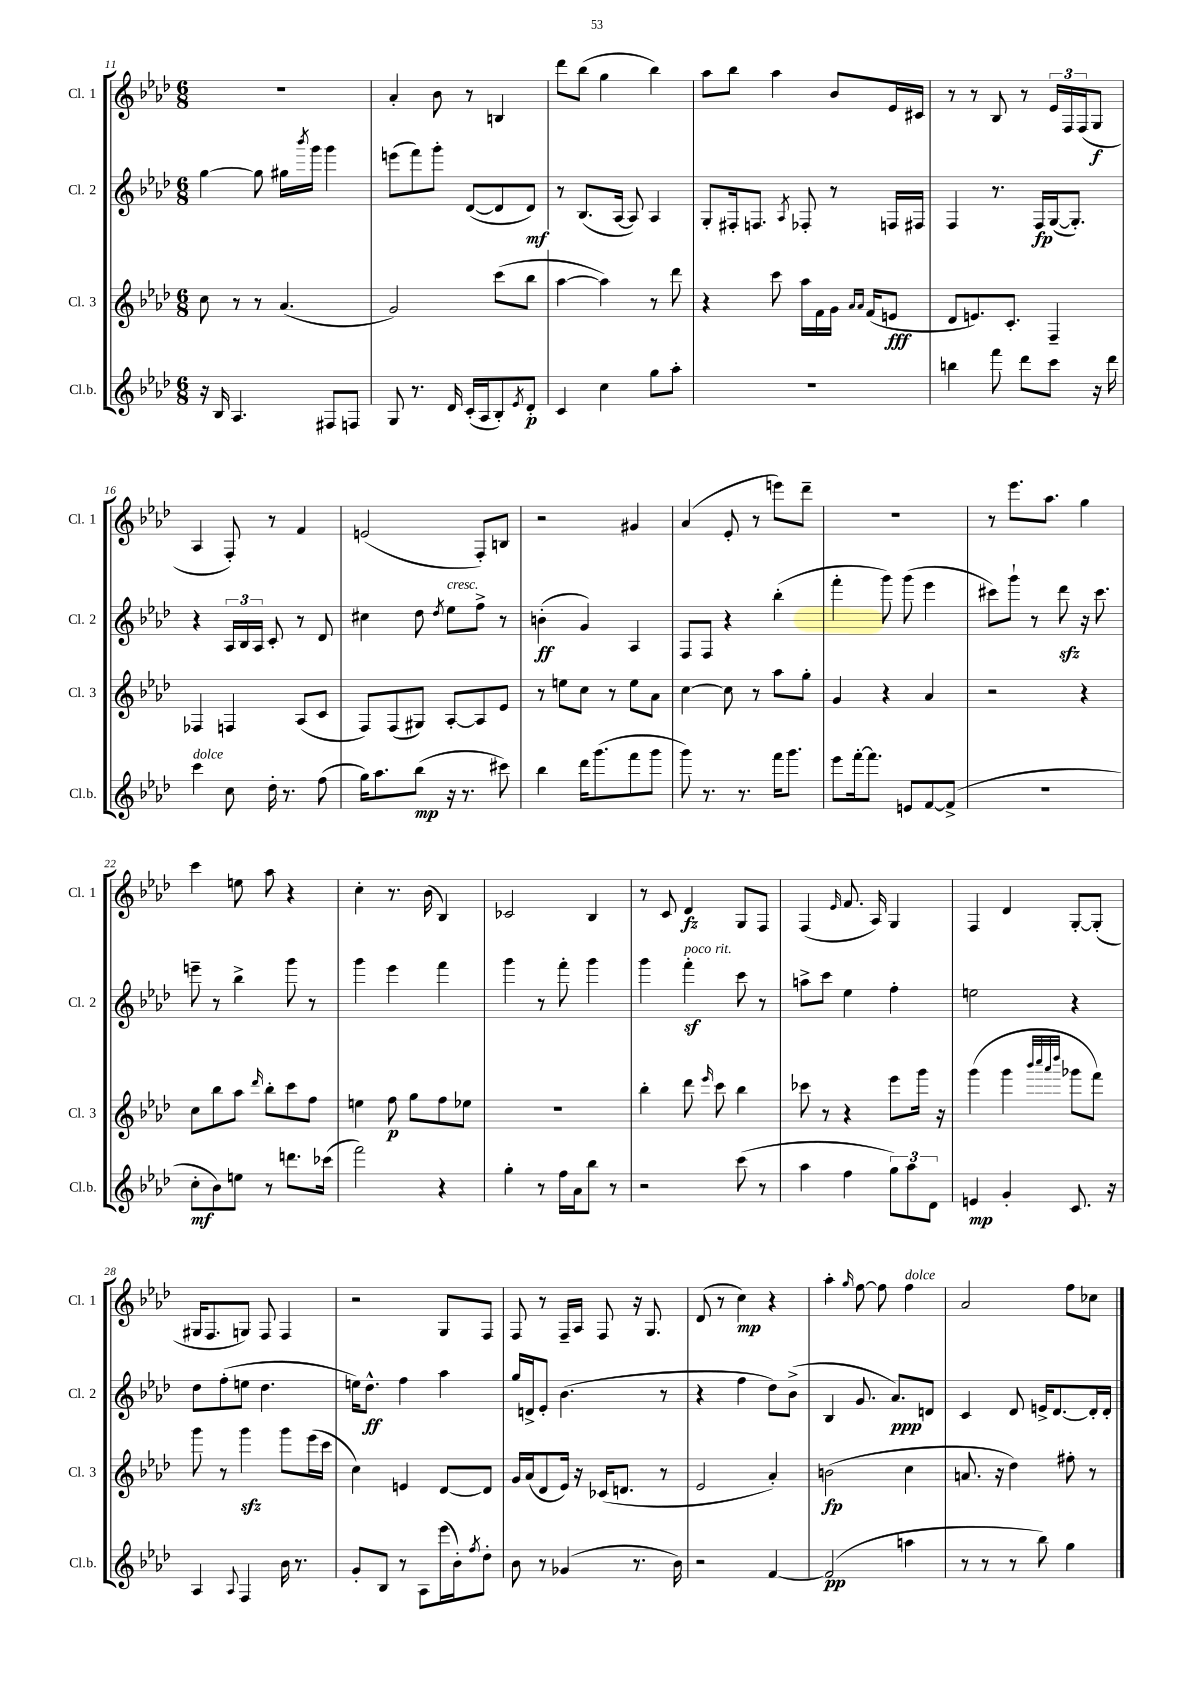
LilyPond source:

<<
\new StaffGroup <<
\new Staff = "s0" \with { instrumentName = "Cl. 1" shortInstrumentName = "Cl. 1" } {
    \clef treble \key aes \major \numericTimeSignature \time 6/8
    r2. |
    aes'4-. bes'8 r8 b4 |
    des'''8 bes''8( g''4 bes''4) |
    aes''8 bes''8 aes''4 bes'8 ees'16 cis'16 |
    r8 r8 bes8 r8 \tuplet 3/2 { ees'16 f16 f16( } g8\f |
    aes4 f8-.) r8 f'4 |
    e'2( f8-.) b8 |
    r2 gis'4 |
    aes'4( ees'8-. r8 e'''8) des'''8-- |
    R2. |
    r8 ees'''8. aes''8. g''4 |
    c'''4 e''8 aes''8 r4 |
    c''4-. r8. bes'16( bes4) |
    ces'2 bes4 |
    r8 c'8 des'4\fz g8 f8 |
    f4( \grace { ees'16 } f'8. aes16) g4 |
    f4 des'4 g8~-. g8-.( |
    gis16 f8. g8) f8 f4 |
    r2 g8 f8 |
    f8 r8 f16-- aes16 f8 r16 g8. |
    des'8( r8 c''4\mp) r4 |
    aes''4-. \grace { g''16 } f''8~ f''8 f''4^\markup { \italic "dolce" } |
    aes'2 f''8 ces''8 \bar "|." |
}
\new Staff = "s1" \with { instrumentName = "Cl. 2" shortInstrumentName = "Cl. 2" } {
    \clef treble \key aes \major \numericTimeSignature \time 6/8
    g''4~ g''8 gis''16 \acciaccatura { bes'''8 } g'''16 g'''4 |
    e'''8( f'''8) g'''8-. des'8~( des'8 des'8\mf) |
    r8 bes8.( aes16~ aes8) aes4 |
    g8-. fis16-. f8. \acciaccatura { aes8 } fes8-. r8 f16 fis16 |
    f4 r8. f16\fp g16~( g8.-.) |
    r4 \tuplet 3/2 { aes16 bes16 aes16 } c'8-. r8 des'8 |
    cis''4 des''8 \acciaccatura { des''8 } ees''8^\markup { \italic "cresc." } f''8-> r8 |
    b'4-.\ff( g'4) aes4 |
    f8 f8 r4 bes''4-.( |
    f'''4-. g'''8) g'''8( ees'''4 |
    cis'''8) g'''8-! r8 des'''8\sfz r16 cis'''8. |
    e'''8-- r8 bes''4-> g'''8 r8 |
    g'''4 ees'''4 f'''4 |
    g'''4 r8 f'''8-. g'''4 |
    g'''4 f'''4-.\sf^\markup { \italic "poco rit." } c'''8 r8 |
    a''8-> c'''8 ees''4 f''4-. |
    e''2 r4 |
    des''8 f''8-.( e''8 des''4. |
    e''16) des''8.-^\ff f''4 aes''4 |
    g''16 d'16-> ees'8-. bes'4.( r8 |
    r4 f''4 des''8) bes'8->( |
    bes4 g'8. aes'8.\ppp) d'8 |
    c'4 des'8 e'16-> des'8.~ des'16-. des'16-. \bar "|." |
}
\new Staff = "s2" \with { instrumentName = "Cl. 3" shortInstrumentName = "Cl. 3" } {
    \clef treble \key aes \major \numericTimeSignature \time 6/8
    c''8 r8 r8 aes'4.( |
    g'2) c'''8( bes''8 |
    aes''4~ aes''4) r8 des'''8 |
    r4 c'''8 aes''16 f'16 g'16 \grace { aes'16 aes'16 } f'16( e'8\fff |
    des'8 e'8.) c'8.-. f4-- |
    fes4 f4 aes8( c'8 |
    f8) f8( gis8) aes8~-. aes8 ees'8 |
    r8 e''8 c''8 r8 e''8 aes'8 |
    c''4~ c''8 r8 aes''8 g''8-. |
    g'4 r4 aes'4 |
    r2 r4 |
    c''8 bes''8 aes''8 \grace { des'''16 } bes''8-. c'''8 f''8 |
    e''4 f''8\p g''8 f''8 ees''8 |
    R2. |
    bes''4-. des'''8 \grace { ees'''16 } c'''8 bes''4 |
    ces'''8 r8 r4 ees'''8 g'''16 r16 |
    g'''4( g'''4 \grace { bes'''32 c''''32 aes'''32 des''''32 } ges'''8 f'''8) |
    g'''8 r8 g'''4\sfz g'''8 ees'''16( c'''16 |
    c''4) e'4 des'8~ des'8 |
    g'16 aes'16( des'8 ees'16) r16 ces'16( d'8. r8 |
    ees'2 aes'4-.) |
    b'2\fp( c''4 |
    a'8. r16 des''4) fis''8-. r8 \bar "|." |
}
\new Staff = "s3" \with { instrumentName = "Cl.b." shortInstrumentName = "Cl.b." } {
    \clef treble \key aes \major \numericTimeSignature \time 6/8
    r16 bes16 aes4. fis8 f8 |
    g8 r8. des'16 c'16-.( aes16 bes8-.) \acciaccatura { ees'8 } des'8-.\p |
    c'4 c''4 g''8 aes''8-. |
    R2. |
    b''4 f'''8 des'''8 c'''8 r16 des'''16 |
    c'''4^\markup { \italic "dolce" } c''8 des''16-. r8. f''8( |
    g''16) aes''8. bes''8\mp( r16 r8. cis'''8) |
    bes''4 des'''16 g'''8.( f'''8 g'''8 |
    g'''8) r8. r8. f'''16 g'''8. |
    ees'''8 f'''16~-. f'''8. e'8 f'8~ f'8->( |
    R2. |
    c''8-.\mf bes'8) e''8 r8 d'''8. ces'''16( |
    f'''2) r4 |
    g''4-. r8 f''16 aes'16 bes''8 r8 |
    r2 c'''8( r8 |
    aes''4 f''4 \tuplet 3/2 { g''8) aes''8 des'8 } |
    e'4\mp g'4-. c'8. r16 |
    aes4 \appoggiatura { aes8 } f4 bes'16 r8. |
    g'8-. bes8 r8 aes8 ees'''16( bes'16-.) \acciaccatura { f''8 } des''8-. |
    bes'8 r8 ges'4( r8. bes'16) |
    r2 f'4~ |
    f'2\pp( a''4 |
    r8 r8 r8 bes''8) g''4 \bar "|." |
}
>>
>>
\layout { \context { \Score currentBarNumber = #11 } }
